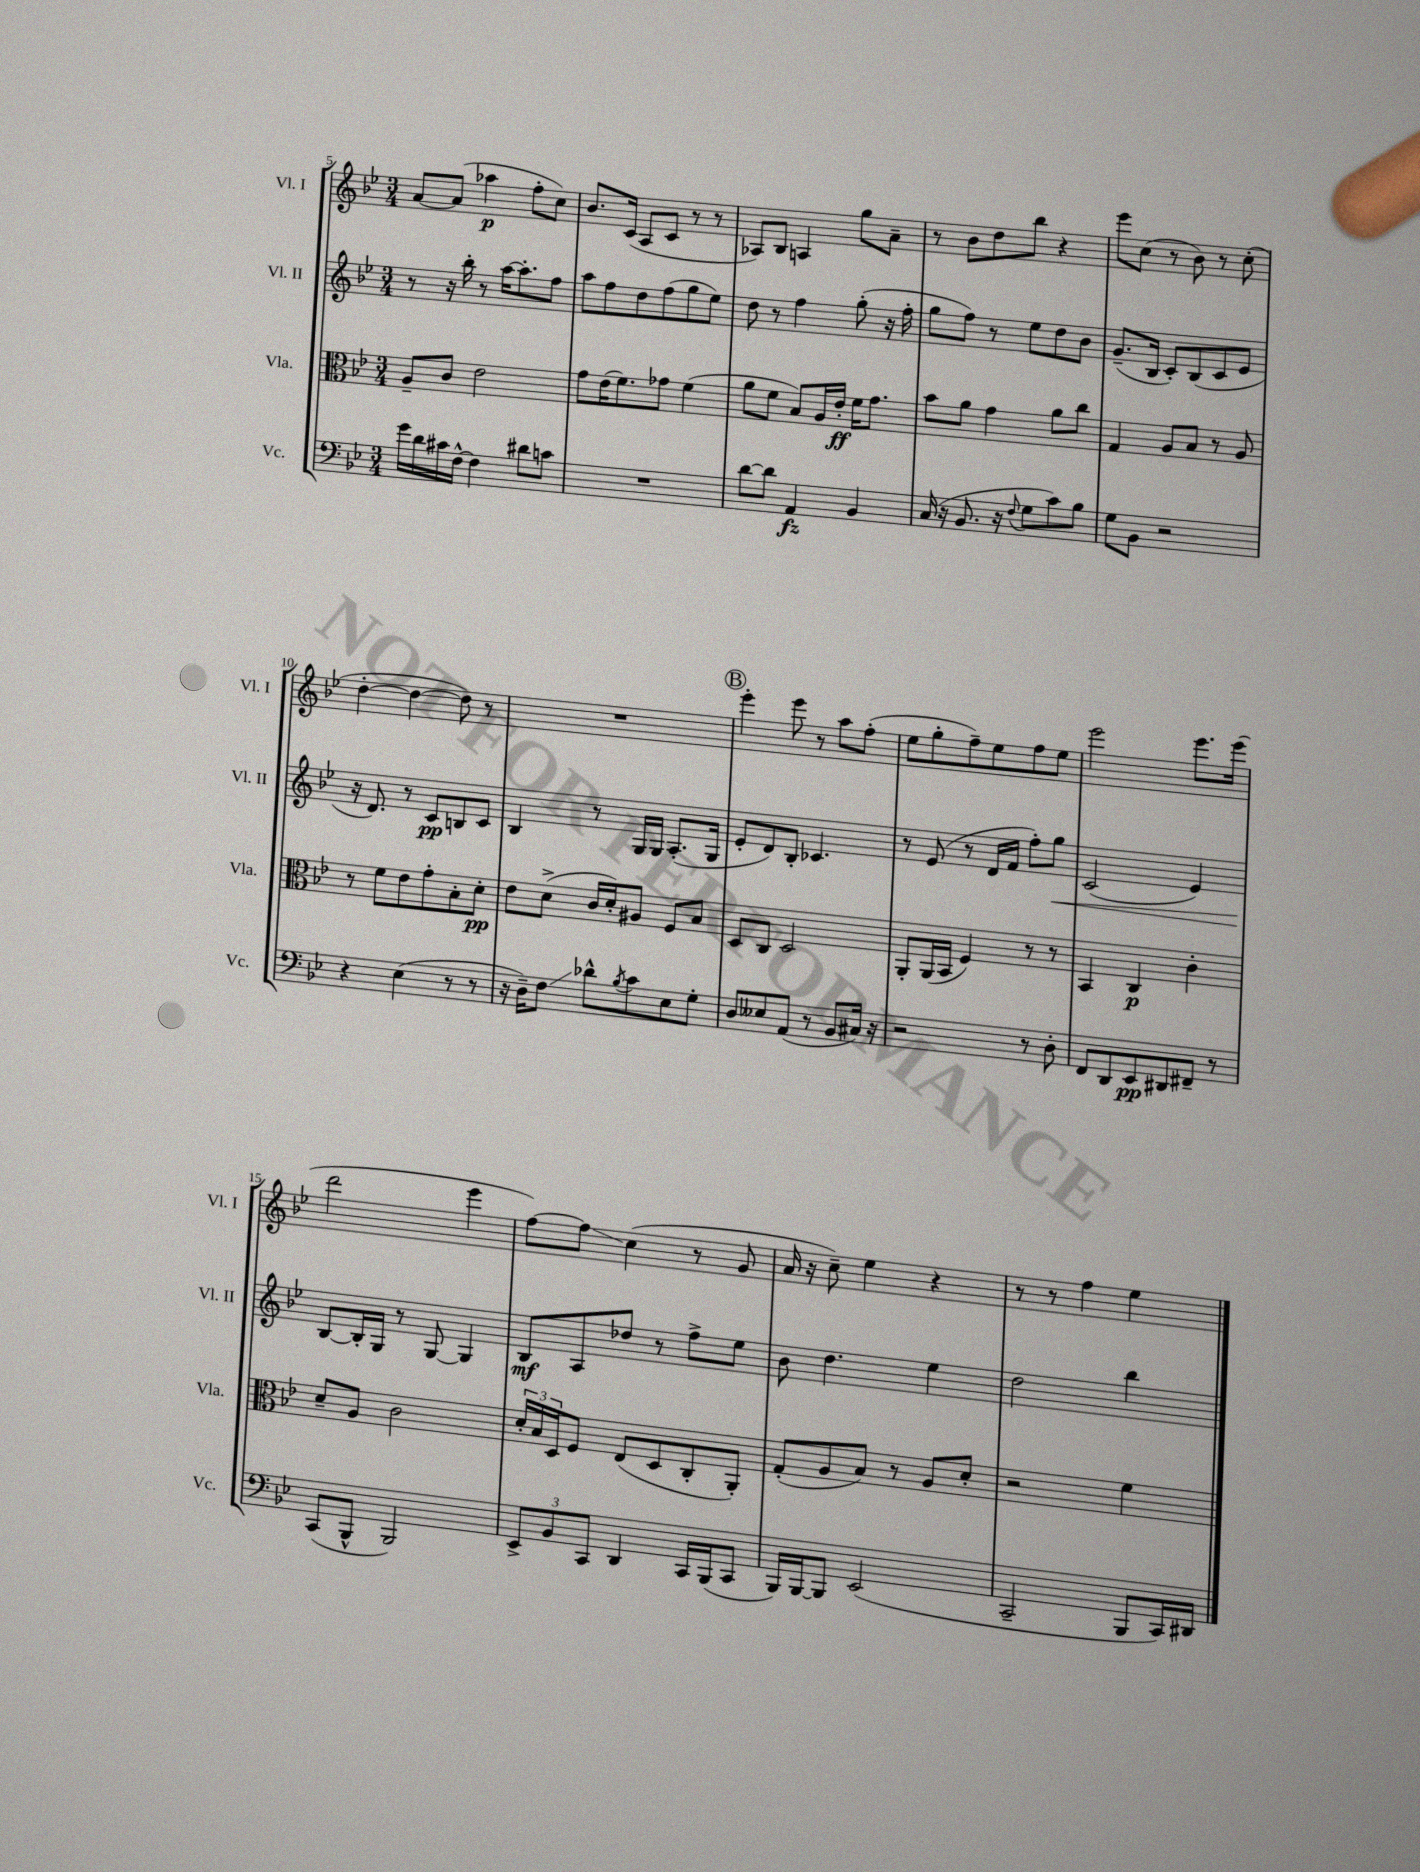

**kern	**kern	**kern	**kern
*staff4	*staff3	*staff2	*staff1
*clefF4	*clefC3	*clefG2	*clefG2
*k[b-e-]	*k[b-e-]	*k[b-e-]	*k[b-e-]
*M3/4	*M3/4	*M3/4	*M3/4
16g	8A~	8r	[8a
16d	.	.	.
16c#	8c	16r	(8a]
[16F^^	.	16bb-'	.
4F]	2e-	8r	4aa-
.	.	[16aa	.
.	.	8.aa']	.
8d#	.	.	8ff'
8c	.	8ff	8cc)
=	=	=	=
2.r	8g	8aa	8.b-
.	(16e-	8ff	.
.	8.f)	.	(16c
.	.	8dd	8A
.	8g-	(8ff	8c
.	(4f	8gg	8r
.	.	8ee-)	8r
=	=	=	=
[8d	8a	8dd	8A-)
8d]	8f	8r	8B-
4AA	8B-)	4ff	4A
.	16A	.	.
.	16e-'	.	.
4BB-	16f	(8gg'	8gg
.	8.g	.	.
.	.	16r	8a~
.	.	16ff'	.
=	=	=	=
(16C	8b-	8gg	8r
16r	.	.	.
8.BB-	8a	8ff)	8b-
.	4g	8r	8dd
16r	.	.	.
8qqF	.	.	.
8G	.	8ee-	8bb-
8c)	8a	8dd	4r
8B-	8cc	8b-	.
=	=	=	=
8G	4G	(8.g~	8eee-
8BB-	.	.	(8cc
.	.	16B-	.
2r	8A	8c')	8r
.	8B-	(8B-	8b-)
.	8r	8c	8r
.	8A	8e-	(8cc'
=	=	=	=
4r	8r	16r	[4dd'
.	.	8.d)	.
.	8f	.	.
(4E-	8e-	8r	4dd_
.	8g'	8c	.
8r	8B-'	8B	8dd])
8r	8d'	8c	8r
=	=	=	=
16r	8e-	4B-	2.r
16D~)	.	.	.
8F	(8d^	.	.
8d-^^	16c	8r	.
.	16d')	.	.
8qB-	.	.	.
8c	8A#	16G	.
.	.	16G	.
8E-	8F	(8.A'	.
8G'	8B-	.	.
.	.	16G	.
=	=	=	=
8D	8D	8e-'	4eee-'
8E--	8C	8d)	.
(8AA	2D	8B-'	8eee-
8r	.	4.c-	8r
8BB-	.	.	8aa
16C#)	.	.	(8ff'
16r	.	.	.
=	=	=	=
2r	8AA'	8r	8ee-
.	(16AA	(8e-	8gg'
.	16BB-	.	.
.	4F)	8r	8ff~)
.	.	16d	8ee-
.	.	16f	.
8r	8r	8ff')	8ff
8D'	8r	8gg	8ee-
=	=	=	=
8FF	4BB-	(2c	2eee-
8DD	.	.	.
8EE-	4C	.	.
8DD#	.	.	.
8FF#~	4c'	4e-)	8.eee-
8r	.	.	.
.	.	.	(16eee-
=	=	=	=
(8CC	8d~	[8B-	2ddd
8BBB-^^	8A	16B-']	.
.	.	16G	.
2BBB-)	2c	8r	.
.	.	[8G	.
.	.	4G]	4eee-
=	=	=	=
12EE-^	24d'	8B-	[8ff)
.	24B-	.	.
12BB-	24D	.	.
.	8F	8A	8ff]
12CC	.	.	.
4DD	(8E-	8dd-	(4cc
.	8D	8r	.
16CC	8C'	8ff^	8r
(16BBB-	.	.	.
8CC	8AA')	8ee-	8g
=	=	=	=
16BBB-)	(8G'	8b-	16a
[16BBB-	.	.	16r
8BBB-]	8A	4.dd	8cc~)
(2EE-	8B-)	.	4ee-
.	8r	.	.
.	8A	4ee-	4r
.	8d'	.	.
=	=	=	=
2CC~	2r	2dd	8r
.	.	.	8r
.	.	.	4ff
8BBB-	4f	4bb-	4ee-
16CC)	.	.	.
16DD#	.	.	.
==	==	==	==
*-	*-	*-	*-
